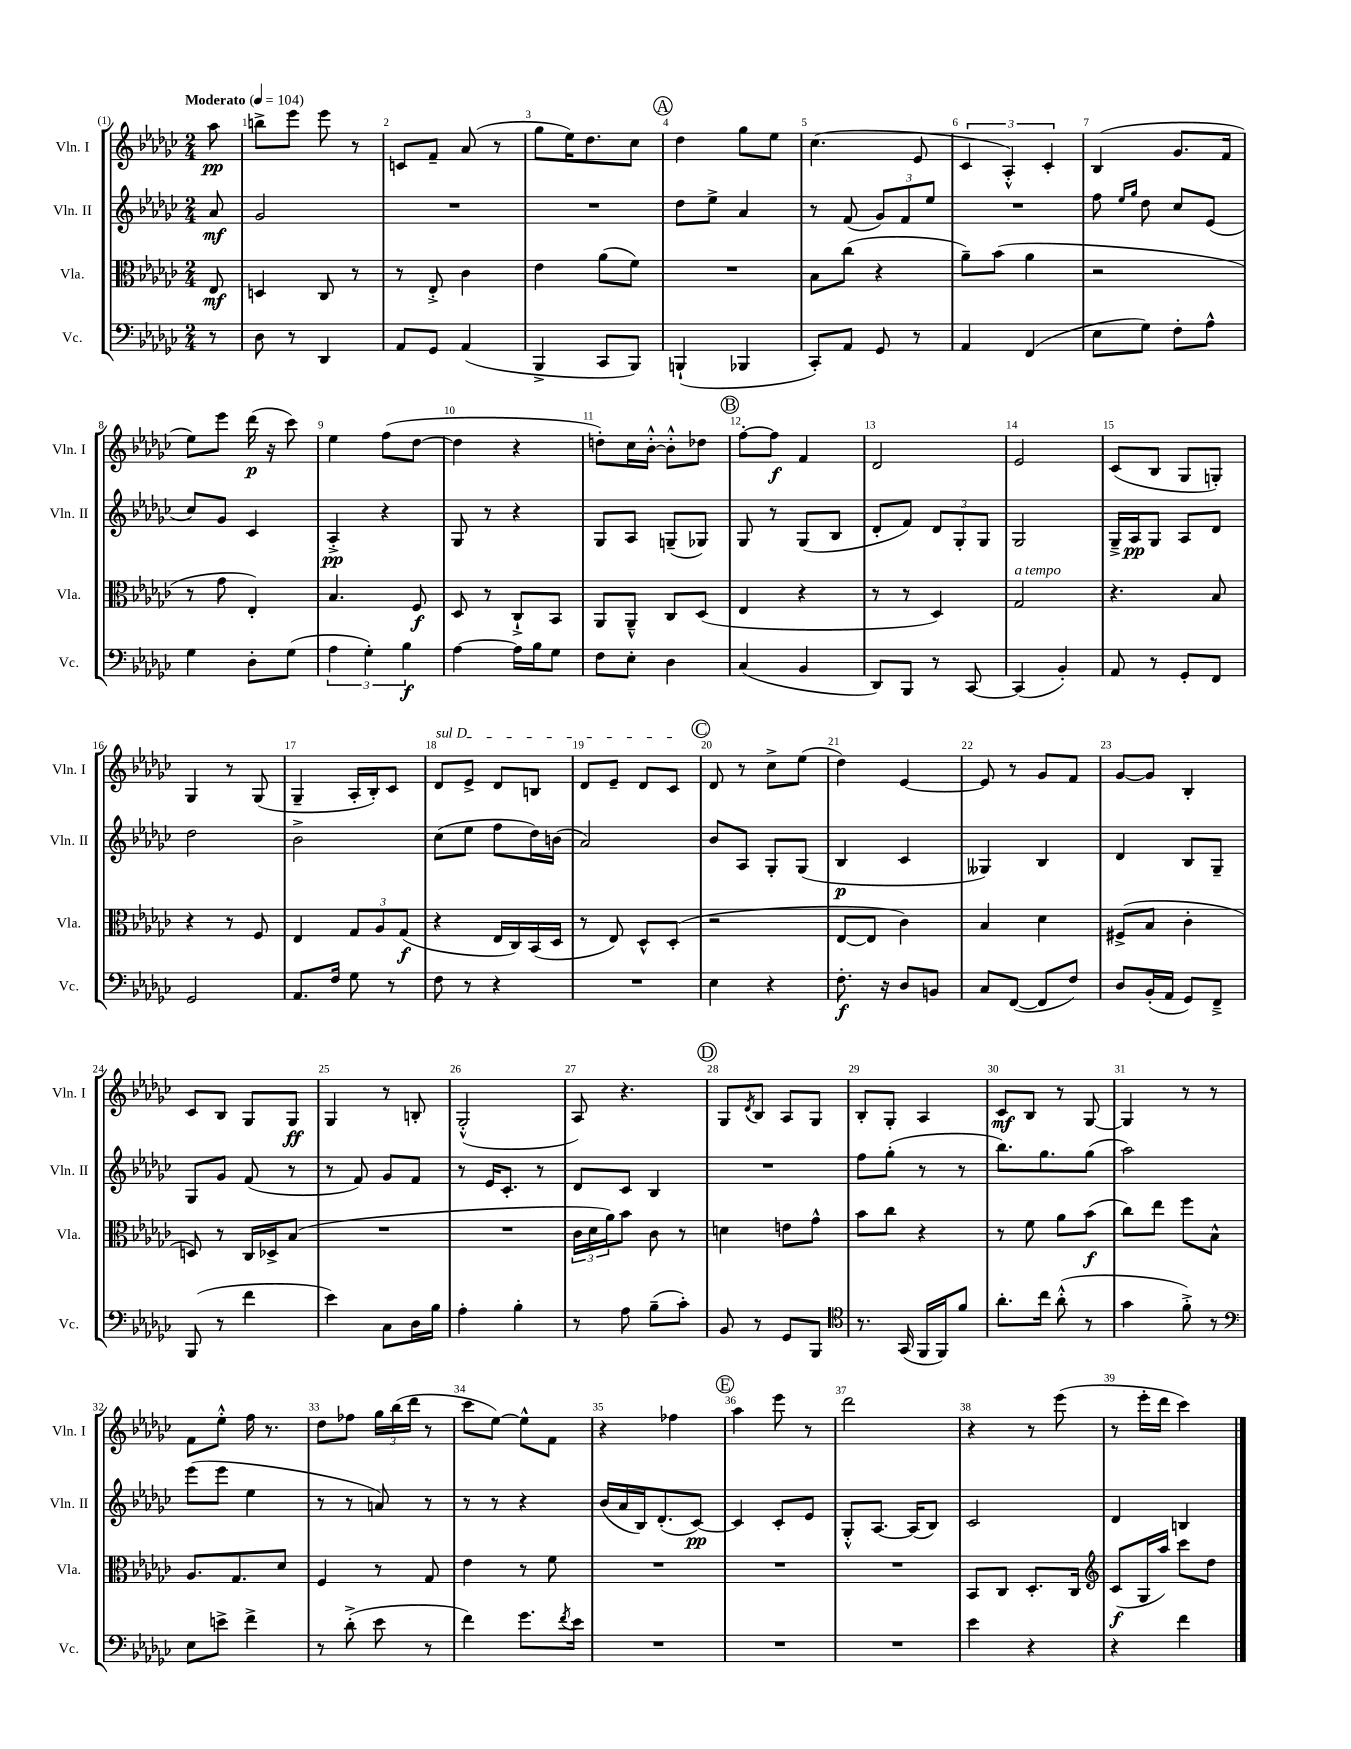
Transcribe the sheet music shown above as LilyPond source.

<<
\new StaffGroup <<
\new Staff = "s0" \with { instrumentName = "Vln. I" shortInstrumentName = "Vln. I" } {
    \clef treble \key ges \major \numericTimeSignature \time 2/4 \partial 8 \tempo "Moderato" 4 = 104
    aes''8\pp |
    b''8-> ees'''8 ees'''8 r8 |
    c'8 f'8-- aes'8( r8 |
    ges''8 ees''16) des''8. ces''8 |
    \mark \markup { \circle "A" } des''4 ges''8 ees''8 |
    ces''4.( ees'8 |
    \tuplet 3/2 { ces'4 aes4-.-^) ces'4-. } |
    bes4( ges'8. f'16 |
    ees''8) ees'''8 des'''16\p( r16 ces'''8) |
    ees''4 f''8( des''8~ |
    des''4 r4 |
    d''8-.) ces''16 bes'16~-.-^ bes'8-.-^ des''8 |
    \mark \markup { \circle "B" } f''8~-. f''8\f f'4 |
    des'2 |
    ees'2 |
    ces'8( bes8 ges8 g8-.) |
    ges4 r8 ges8( |
    ges4-- aes16-. bes16-.) ces'8 |
    \once \override TextSpanner.bound-details.left.text = \markup { \italic "sul D" } des'8\startTextSpan ees'8-> des'8 b8 |
    des'8 ees'8-- des'8 ces'8\stopTextSpan |
    \mark \markup { \circle "C" } des'8 r8 ces''8-> ees''8( |
    des''4) ees'4~ |
    ees'8 r8 ges'8 f'8 |
    ges'8~ ges'8 bes4-. |
    ces'8 bes8 ges8 ges8\ff |
    ges4 r8 b8-. |
    ges2-.-^( |
    aes8) r4. |
    \mark \markup { \circle "D" } ges8 \acciaccatura { des'8 } bes8 aes8 ges8 |
    bes8-. ges8-. aes4 |
    ces'8\mf bes8 r8 ges8~ |
    ges4 r8 r8 |
    f'8 ees''8-.-^ f''16 r8. |
    des''8 fes''8 \tuplet 3/2 { ges''16 bes''16( des'''16 } r8 |
    ces'''8 ees''8~) ees''8-^ f'8 |
    r4 fes''4 |
    \mark \markup { \circle "E" } aes''4 ees'''8 r8 |
    des'''2 |
    r4 r8 ees'''8( |
    r8 ees'''16-. des'''16 ces'''4) \bar "|." |
}
\new Staff = "s1" \with { instrumentName = "Vln. II" shortInstrumentName = "Vln. II" } {
    \clef treble \key ges \major \numericTimeSignature \time 2/4 \partial 8
    aes'8\mf |
    ges'2 |
    R2 |
    R2 |
    \mark \markup { \circle "A" } des''8 ees''8-> aes'4 |
    r8 f'8( \tuplet 3/2 { ges'8) f'8 ees''8 } |
    R2 |
    f''8 \grace { ees''16 ges''16 } des''8 ces''8 ees'8( |
    ces''8) ges'8 ces'4 |
    aes4-.->\pp r4 |
    ges8 r8 r4 |
    ges8 aes8 g8--( ges8) |
    \mark \markup { \circle "B" } ges8 r8 ges8( bes8 |
    des'8-. f'8) \tuplet 3/2 { des'8 ges8-. ges8 } |
    ges2 |
    ges16---> aes16\pp ges8 aes8 des'8 |
    des''2 |
    bes'2-> |
    ces''8( ees''8 f''8 des''16) b'16( |
    aes'2) |
    \mark \markup { \circle "C" } bes'8 aes8 ges8-. ges8( |
    bes4\p ces'4 |
    geses4) bes4 |
    des'4 bes8 ges8-- |
    ges8 ges'8 f'8( r8 |
    r8 f'8) ges'8 f'8 |
    r8 ees'16 ces'8.-. r8 |
    des'8 ces'8 bes4 |
    \mark \markup { \circle "D" } R2 |
    f''8 ges''8-.( r8 r8 |
    bes''8.) ges''8. ges''8( |
    aes''2) |
    ees'''8( ees'''8 ees''4 |
    r8 r8 a'8) r8 |
    r8 r8 r4 |
    bes'16( aes'16 bes16) des'8.-.( ces'8~\pp) |
    \mark \markup { \circle "E" } ces'4 ces'8-. ees'8 |
    ges8-.-^ aes8.~ aes16( bes8) |
    ces'2 |
    des'4 b4 \bar "|." |
}
\new Staff = "s2" \with { instrumentName = "Vla." shortInstrumentName = "Vla." } {
    \clef alto \key ges \major \numericTimeSignature \time 2/4 \partial 8
    ees8\mf |
    d4 ces8 r8 |
    r8 ees8-.-> ces'4 |
    ees'4 aes'8( f'8) |
    \mark \markup { \circle "A" } R2 |
    bes8 ces''8( r4 |
    aes'8--) bes'8( aes'4 |
    r2 |
    r8 ges'8 ees4-.) |
    bes4. f8\f |
    des8 r8 ces8-!-> bes,8 |
    aes,8 aes,8---^ ces8 des8( |
    \mark \markup { \circle "B" } ees4 r4 |
    r8 r8 des4) |
    ges2^\markup { \italic "a tempo" } |
    r4. bes8 |
    r4 r8 f8 |
    ees4 \tuplet 3/2 { ges8 aes8 ges8\f( } |
    r4 ees16 ces16) bes,16( des16 |
    r8 ees8) des8-^ des8-.( |
    \mark \markup { \circle "C" } r2 |
    ees8~ ees8 ces'4) |
    bes4 des'4 |
    fis8->( bes8 ces'4-. |
    d8) r8 ces16 des16-> bes8( |
    R2 |
    R2 |
    \tuplet 3/2 { ces'16 des'16 aes'16) } bes'8 ces'8 r8 |
    \mark \markup { \circle "D" } d'4 e'8 ges'8-^ |
    bes'8 ces''8 r4 |
    r8 f'8 aes'8 bes'8\f( |
    ces''8) ees''8 f''8 bes8-^ |
    aes8. ges8. des'8 |
    f4 r8 ges8 |
    ees'4 r8 f'8 |
    R2 |
    \mark \markup { \circle "E" } R2 |
    R2 |
    bes,8 ces8 des8.-. ces16 |
    \clef treble ces'8\f( ges16 aes''16) ces'''8 des''8 \bar "|." |
}
\new Staff = "s3" \with { instrumentName = "Vc." shortInstrumentName = "Vc." } {
    \clef bass \key ges \major \numericTimeSignature \time 2/4 \partial 8
    r8 |
    des8 r8 des,4 |
    aes,8 ges,8 aes,4( |
    bes,,4-> ces,8 bes,,8) |
    \mark \markup { \circle "A" } b,,4-!( bes,,4 |
    ces,8-.) aes,8 ges,8 r8 |
    aes,4 f,4( |
    ees8 ges8) f8-. aes8-^ |
    ges4 des8-. ges8( |
    \tuplet 3/2 { aes4 ges4-.) bes4\f } |
    aes4~ aes16 bes16 ges8 |
    f8 ees8-. des4 |
    \mark \markup { \circle "B" } ces4( bes,4 |
    des,8) bes,,8 r8 ces,8~ |
    ces,4( bes,4-.) |
    aes,8 r8 ges,8-. f,8 |
    ges,2 |
    aes,8. f16 ges8 r8 |
    f8 r8 r4 |
    R2 |
    \mark \markup { \circle "C" } ees4 r4 |
    f8.-.\f r16 des8 b,8 |
    ces8 f,8~( f,8 f8) |
    des8 bes,16-.( aes,16 ges,8) f,8---> |
    bes,,8( r8 f'4 |
    ees'4) ces8 des16 bes16 |
    aes4-. bes4-. |
    r8 aes8 bes8--( ces'8-.) |
    \mark \markup { \circle "D" } bes,8 r8 ges,8 bes,,8 |
    \clef tenor r8. ges,16( f,16 f,16) f'8 |
    aes'8.-. ces''16 aes'8-.-^( r8 |
    ges'4 f'8-.->) r8 |
    \clef bass ees8 e'8-> f'4-> |
    r8 des'8-.->( ees'8 r8 |
    f'4) ges'8. \acciaccatura { f'8 } ees'16 |
    R2 |
    \mark \markup { \circle "E" } R2 |
    R2 |
    ees'4 r4 |
    r4 f'4 \bar "|." |
}
>>
>>
\layout { \context { \Score \override BarNumber.break-visibility = ##(#f #t #t) barNumberVisibility = #all-bar-numbers-visible } }
